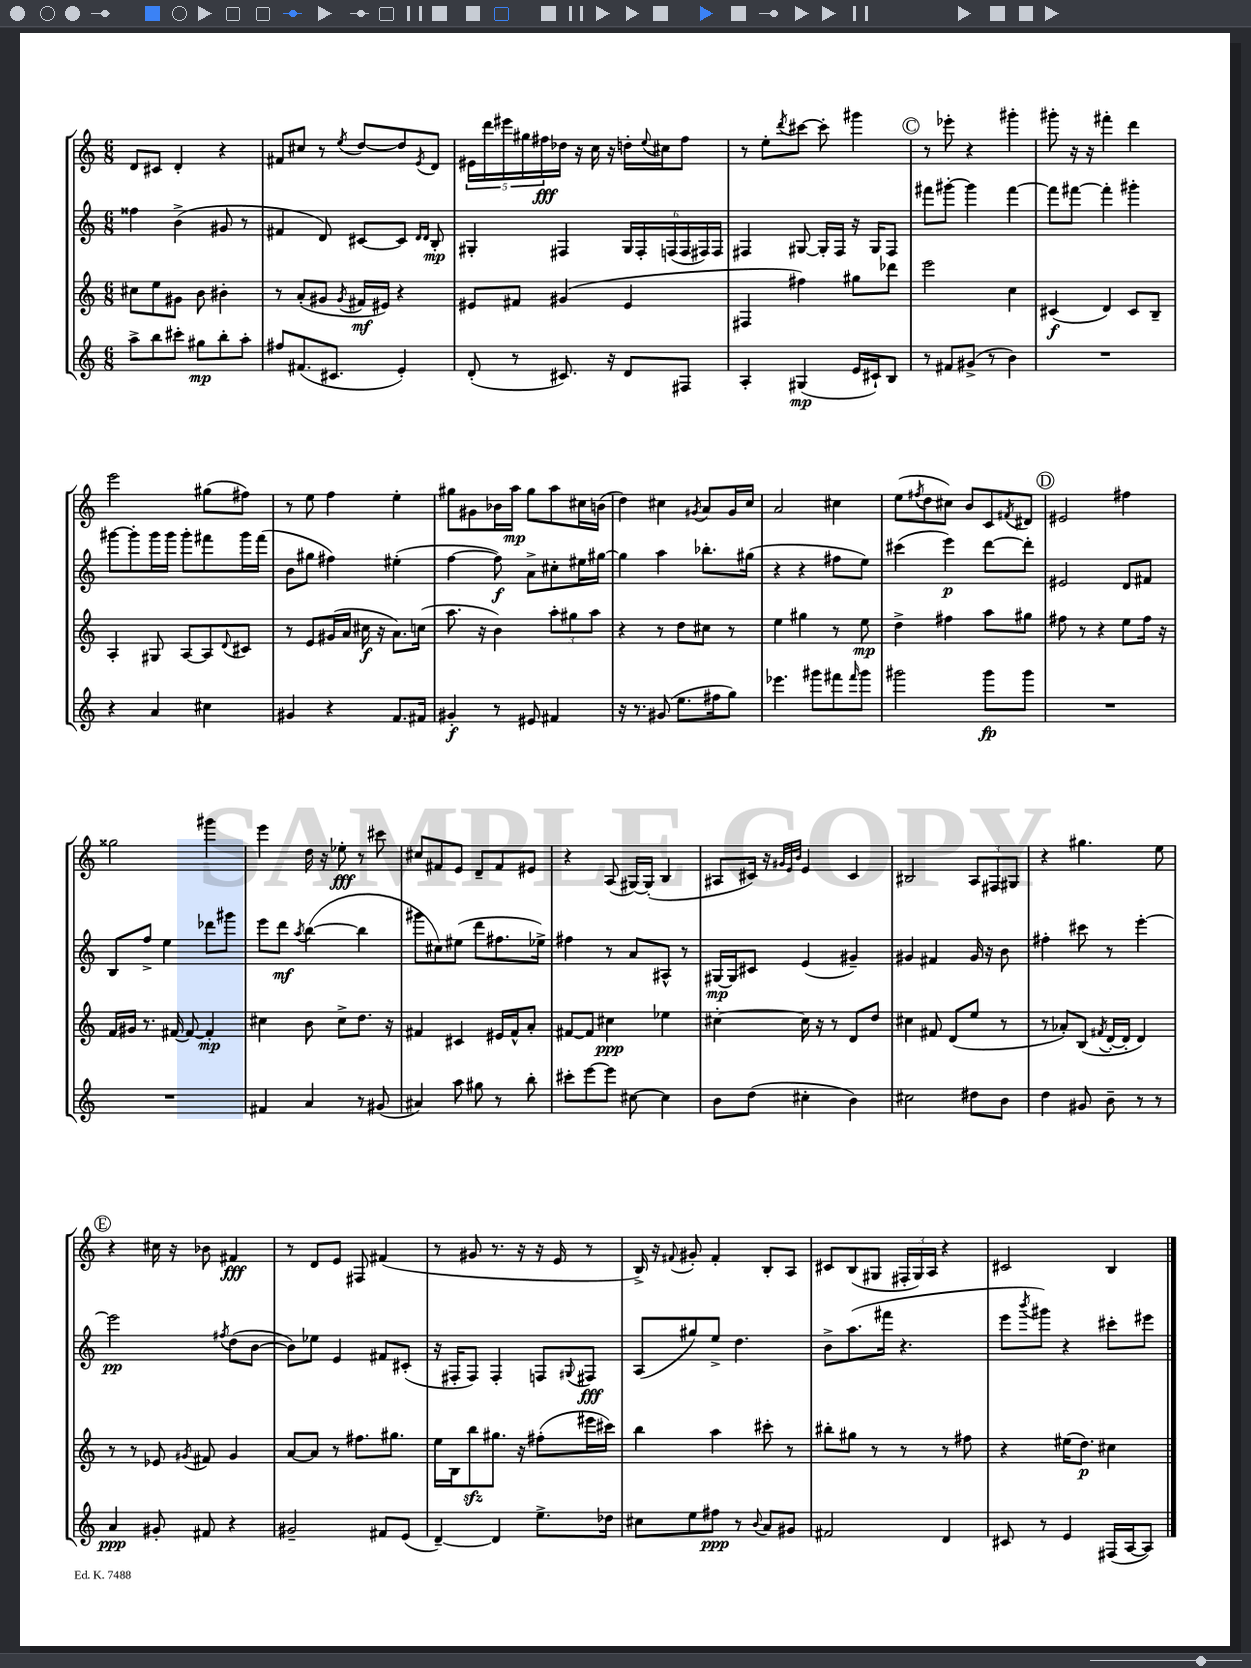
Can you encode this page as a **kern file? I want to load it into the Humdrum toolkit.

**kern	**kern	**kern	**kern
*staff4	*staff3	*staff2	*staff1
*clefG2	*clefG2	*clefG2	*clefG2
*k[]	*k[]	*k[]	*k[]
*M6/8	*M6/8	*M6/8	*M6/8
8aa^\L	8cc#\L	4ff##\	8d/L
8bb\	8ee\	.	8c#/J
8ccc#'\J	8g#\J	(4b^\	4d'/
8gg#\L	8b\	.	.
8bb'\	4b#'\	8g#/	4r
8aa'\J	.	8r	.
=	=	=	=
8ff#/L	8r	4f#/	8f#/L
(8.f#/	(8a'/L	.	8cc#/J
.	8g#/J	8d/)	8r
8.c#/J	.	.	.
.	8qg#/	.	8qee/
.	16f#/LL	[8c#/L	[8dd/L
.	16e#/JJ)	.	.
4e'/)	4r	8c#/]J	8dd/]
.	.	16qqd/LL	.
.	.	16qqd/JJ	8qe/
.	.	8B'/	8d/J
=	=	=	=
(8d'/	8e#/L	4G#'/	20e#\LL
.	.	.	20ddd\
.	.	.	20eee#\
8r	8f#/J	.	.
.	.	.	20gg#\
.	.	.	20ff#\
8.c#/)	(4g#/	4F#/	16dd-\JJ
.	.	.	16r
.	.	.	16cc\
16r	.	.	16r
8d/L	4e#/	24G#/LL	16dd'\LL
.	.	24F#'/	.
.	.	.	8qqee/
.	.	.	16cc#\J
.	.	(24F/	.
8F#/J	.	24F/	8ff#\J
.	.	24F#/)	.
.	.	24F#/JJ	.
=	=	=	=
4A'/	4F#/	4F#/	8r
.	.	.	8ee'\L
.	.	.	8qddd/
(4G#/	4ff#\)	[8G#/	[8ccc#\J
.	.	16G#'/]LL	8ccc#'\]
.	.	16F#/JJ	.
16e/LL	8gg#\L	16r	4ggg#\
16c#`/J)	.	16G#/LK	.
8B/J	8ddd-\J	8F#/J	.
=	=	=	=
8r	2eee\	8fff#\L	8r
8f#/L	.	[8ggg#'\J	8eee-'\
(8g#^/J	.	4ggg#\]	4r
8r	.	.	.
4b\)	4cc\	[4fff#\	4ggg#'\
=	=	=	=
2.r	(4c#/	8fff#\]L	8ggg#'\
.	.	[8fff#\J	16r
.	.	.	16r
.	4d/)	4fff#'\]	4fff#'\
.	8c#/L	4ggg#'\	4ddd\
.	8B~/J	.	.
=	=	=	=
4r	4A'/	[8ggg#\L	2eee\
.	.	8ggg#'\]	.
4a/	8G#/	16ggg#\L	.
.	.	16ggg#\JJ	.
.	[8A/L	8ggg#'\L	.
4cc#\	8A/]	8fff#\	(8gg#\L
.	8qqd/	.	.
.	8c#/J	16ggg#\L	8ff#\J)
.	.	(16fff#\JJ	.
=	=	=	=
4g#/	8r	8b\L	8r
.	8e/L	8gg#\J	8ee\
4r	(16g#/L	4ff#\)	4ff\
.	16a/JJ	.	.
.	16cc#\	.	.
.	16r	.	.
8.f/L	8.a\L)	(4ee#'\	4ee'\
16f#/Jk	(16cc\Jk	.	.
=	=	=	=
4g#'/	8.aa\	[4ff\	8gg#\L
.	.	.	8g#\
.	16r	.	.
8r	4b\)	8ff\])	16b-\L
.	.	.	16aa\JJ
8e#/	.	8a^\L	8gg#\L
4f#/	12aa'\L	8cc#'\	8aa\
.	12gg#\	.	.
.	.	16ee#\L	16cc#\L
.	12aa\J	.	.
.	.	[16gg#\JJ	(16b\JJ
=	=	=	=
16r	4r	4gg#\]	4dd\)
8.r	.	.	.
(8g#/	8r	4aa\	4cc#\
8.ee\L	8dd\L	.	.
.	.	.	8qg#/
.	8cc#\J	8.bb-'\L	8a/L
16ff#\k	.	.	.
8gg\J)	8r	.	16g#/L
.	.	(16gg#\Jk	16cc#/JJ
=	=	=	=
4.eee-\	4ee\	4r	2a/
.	4gg#\	4r	.
8ggg#\L	.	.	.
8fff#\	8r	8ff#\L	4cc#\
16qqfff#/	.	.	.
8ggg#\J	8ee\	8ee\J)	.
=	=	=	=
2ggg#\	4dd^\	(4ccc#\	(8ee\L
.	.	.	8qff#/
.	.	.	8dd\
.	4ff#\	4eee\)	8cc#\J)
.	.	.	8b/L
8ggg#\L	8aa\L	[8ddd\L	8c/
.	.	.	8qf#/
8ggg#\J	8gg#\J	8ddd'\]J	8d#/J
=	=	=	=
2.r	8ff#\	2e#/	2e#/
.	8r	.	.
.	4r	.	.
.	8ee\L	8d/L	4ff#\
.	16ff#\Jk	8f#/J	.
.	16r	.	.
=	=	=	=
2.r	16f/LL	8B/L	2gg##\
.	16g#/JJ	.	.
.	8.r	8ff^/J	.
.	.	4ee\	.
.	[16f#/	.	.
.	8f#/_	.	.
.	4f#'/]	8ddd-\L	4ggg#\
.	.	8ggg#\J	.
=	=	=	=
4f#/	4cc#\	8eee\L	4eee\
.	.	8ddd\J	.
.	.	8qaa/	.
4a/	8b\	([4bb\	16dd\
.	.	.	16r
.	8cc#^\L	.	8ee-'\
8r	8.dd\J	4bb\]	8r
(8g#/	.	.	8ccc#\
.	16r	.	.
=	=	=	=
4a#/)	4f#/	8ggg#\L	8cc#/L
.	.	8cc#\)	8f#/
8aa\	4c#/	(8ee#\J	8e/J
8gg#\	.	8ddd\L	8d~/L
8r	16e#/LL	8.ff#\	8f#/
.	16f#^^/J	.	.
8bb'\	8a'/J	.	8e#/J
.	.	16ee-^\Jk)	.
=	=	=	=
8ccc#'\L	[8f#/L	4ff#\	4r
[8eee\	8f#/]J	.	.
8eee\]J	4cc#\	8r	(8A/
[8cc#\	.	8a/L	[16G#/LL)
.	.	.	(16G#'/]JJ
4cc#\]	4ee-\	8A#^^/J	4B/
.	.	8r	.
=	=	=	=
8b\L	[4cc#'\	[16G#/LL	8A#/L
.	.	16G#/]J	.
(8dd\J	.	8c#/J	16c#/Jk)
.	.	.	16r
.	.	.	32qqg#/LLL
.	.	.	32qqe/
.	.	.	32qqb/JJJ
4cc#'\	16cc#\]	(4e/	4e/
.	16r	.	.
.	8r	.	.
4b\)	8d/L	4g#~/)	4c#/
.	8dd/J	.	.
=	=	=	=
2cc#\	4cc#\	4g#/	2B#/
.	8f#/	4f#/	.
.	(8d/L	.	.
8dd#\L	8ee/J	16g#/	12A/L
.	.	16r	.
.	.	.	12F#/
8b\J	8r	8b\	.
.	.	.	12G#/J
=	=	=	=
4dd\	8r	4ff#'\	4r
.	8a-'/L)	.	.
8g#/	(8B/J	8ccc#\	4.gg#\
.	8qf#/	.	.
8b~\	[16d'/LL	8r	.
.	16d'/]JJ	.	.
8r	4d/)	[4eee'\	.
8r	.	.	8ee\
=	=	=	=
4a/	8r	2eee\]	4r
.	8r	.	.
8g#'/	8e-/	.	16cc#\
.	.	.	16r
.	8qg#/	.	.
8f#/	8f#/	.	8b-\
.	.	8qff#/	.
4r	4g#/	(8dd\L	4f#/
.	.	[8b\J	.
=	=	=	=
2g#~/	[8a/L	8b\]L)	8r
.	8a/]J	8ee-\J	8d/L
.	8r	4e/	8e/J
.	8.ff#\L	.	8F#/
8f#/L	.	8f#/L	(4f#/
.	8.gg#\J	.	.
(8e/J	.	(8c#'/J	.
=	=	=	=
[4d~/)	16ee\LL	16r	8r
.	16B\J	16F#'/LK	.
.	8bb\	8F#/J)	8g#/
4d/]	8.gg#\J	4F#'/	8.r
.	16r	.	16r
8.ee^\L	(8ff#'\L	8F/L	16r
.	.	.	16e/
.	.	8qqG#/	.
.	16eee#\L	8F#/J	8r
16dd-\Jk	16ccc#\JJ)	.	.
=	=	=	=
8cc#\L	4bb\	(8A/L	16B^/)
.	.	.	16r
.	.	.	8qqf#/
8ee\	.	8gg#/)	8g#'/
8ff#\J	4aa\	8ee^/J	4f#'/
8r	.	4.dd\	.
8qqb/	.	.	.
8a/L	8ccc#'\	.	8B'/L
8g#/J	8r	.	8A/J
=	=	=	=
2f#/	8bb#'\L	8b^\L	8c#/L
.	8gg#\J	(8.aa\	(8B/
.	8r	.	8G#/J
.	.	16fff#\Jk	.
.	8r	4.r	24F#'/LL
.	.	.	24G#/)
.	.	.	24A/JJ
4d/	8r	.	4r
.	8ff#\	.	.
=	=	=	=
8c#/	4r	8eee\L	2c#/
.	.	8qbbb/	.
8r	.	8ggg#\J)	.
4e/	(16ee#\LK	4r	.
.	8.dd\J)	.	.
(16F#/LL	4cc#\	8ccc#'\L	4B/
[16A/J	.	.	.
8A/]J)	.	8eee#\J	.
==	==	==	==
*-	*-	*-	*-
